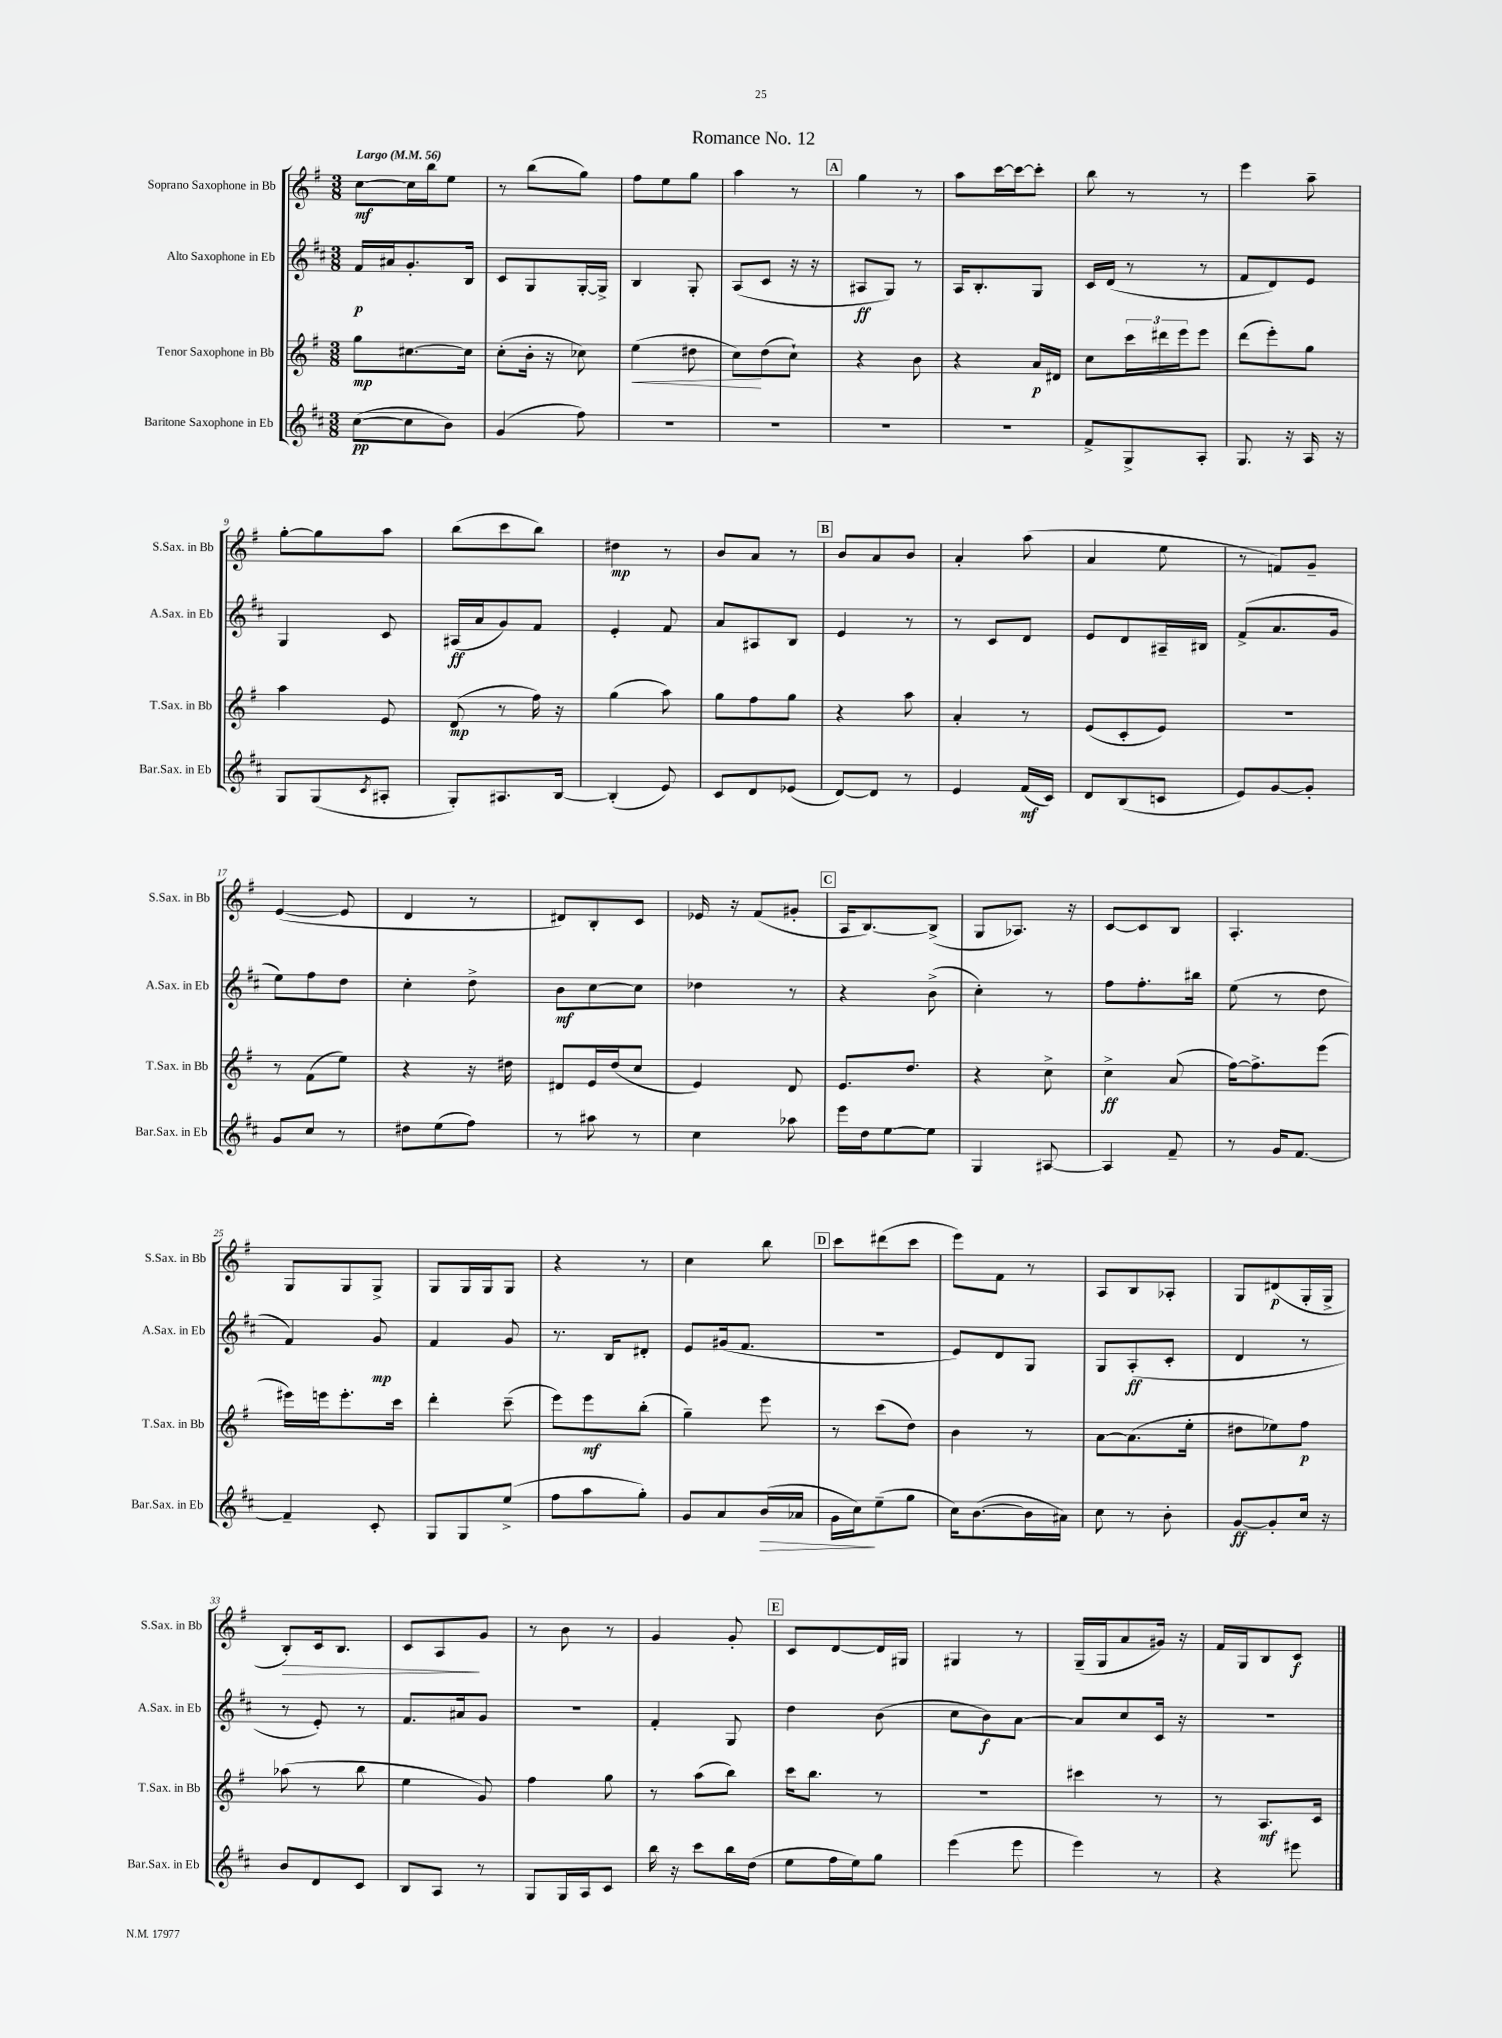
\header { title = "Romance No. 12" }
<<
\new StaffGroup <<
\new Staff = "s0" \with { instrumentName = "Soprano Saxophone in Bb" shortInstrumentName = "S.Sax. in Bb" } {
    \clef treble \key g \major \numericTimeSignature \time 3/8 \tempo "Largo" 4 = 56
    c''8~\mf c''16 b''16 e''8 |
    r8 b''8( g''8) |
    fis''8 e''8 g''8 |
    a''4 r8 |
    \mark \markup { \box "A" } g''4 r8 |
    a''8 c'''16~ c'''16~ c'''8-. |
    b''8 r8 r8 |
    e'''4 a''8-- |
    g''8~-. g''8 a''8 |
    b''8( c'''8 b''8) |
    dis''4\mp r8 |
    b'8 a'8 r8 |
    \mark \markup { \box "B" } b'8 a'8 b'8 |
    a'4-. a''8( |
    a'4 e''8 |
    r8 f'8) g'8-- |
    e'4~( e'8 |
    d'4 r8 |
    dis'8) b8-. c'8 |
    ees'16 r16 fis'8( gis'8-. |
    \mark \markup { \box "C" } a16 b8.~) b8->( |
    g8 aes8.) r16 |
    c'8~ c'8 b8 |
    a4.-. |
    g8 g8 g8-> |
    g8 g16 g16 g8 |
    r4 r8 |
    c''4 b''8 |
    \mark \markup { \box "D" } c'''8 dis'''8( c'''8 |
    e'''8) fis'8 r8 |
    a8 b8 aes8-. |
    g8 dis'8\p( g16-. g16-> |
    b8-.\>) c'16 b8. |
    c'8 a8\! g'8 |
    r8 b'8 r8 |
    g'4 g'8-. |
    \mark \markup { \box "E" } c'8 d'8~ d'16 gis16 |
    gis4 r8 |
    g16--( g16 a'8 gis'16) r16 |
    fis'16 g16 b8 c'8\f \bar "|." |
}
\new Staff = "s1" \with { instrumentName = "Alto Saxophone in Eb" shortInstrumentName = "A.Sax. in Eb" } {
    \clef treble \key d \major \numericTimeSignature \time 3/8
    fis'16\p ais'16 g'8.-. b16 |
    cis'8 g8 g16~-. g16-> |
    b4 g8-. |
    a8( cis'8 r16 r16 |
    \mark \markup { \box "A" } ais8\ff g8) r8 |
    a16 b8.-. g8 |
    cis'16 d'16( r8 r8 |
    fis'8 d'8) e'8 |
    g4 cis'8 |
    ais16\ff( a'16 g'8) fis'8 |
    e'4-. fis'8 |
    a'8 ais8 b8 |
    \mark \markup { \box "B" } e'4 r8 |
    r8 cis'8 d'8 |
    e'8 d'8 ais16-- bis16 |
    fis'8->( a'8. g'16 |
    e''8) fis''8 d''8 |
    cis''4-. d''8-> |
    b'8\mf cis''8~ cis''8 |
    des''4 r8 |
    \mark \markup { \box "C" } r4 b'8->( |
    cis''4-.) r8 |
    fis''8 fis''8.-. bis''16 |
    e''8( r8 d''8 |
    fis'4) g'8\mp |
    fis'4 g'8 |
    r8. b16 dis'8-. |
    e'8 gis'16( fis'8. |
    \mark \markup { \box "D" } R4. |
    e'8) d'8 g8 |
    g8 a8-.\ff( cis'8-. |
    d'4 r8 |
    r8 e'8-.) r8 |
    fis'8. ais'16 g'8 |
    R4. |
    fis'4-. g8 |
    \mark \markup { \box "E" } d''4 b'8( |
    cis''8 b'8\f) a'8~ |
    a'8 cis''8 cis'16 r16 |
    R4. \bar "|." |
}
\new Staff = "s2" \with { instrumentName = "Tenor Saxophone in Bb" shortInstrumentName = "T.Sax. in Bb" } {
    \clef treble \key g \major \numericTimeSignature \time 3/8
    g''8\mp cis''8.~ cis''16 |
    c''8-.( b'16-. r16 ces''8) |
    e''4\<( dis''8 |
    c''8\!) d''8( c''8-!) |
    \mark \markup { \box "A" } r4 b'8 |
    r4 a'16\p dis'16 |
    c''8 \tuplet 3/2 { c'''16 dis'''16 e'''16 } e'''8 |
    d'''8( e'''8-.) g''8 |
    a''4 e'8 |
    d'8\mp( r8 fis''16) r16 |
    g''4( a''8) |
    g''8 fis''8 g''8 |
    \mark \markup { \box "B" } r4 a''8 |
    a'4-. r8 |
    e'8( c'8-. e'8) |
    R4. |
    r8 fis'8( e''8) |
    r4 r16 dis''16 |
    dis'8 e'16 d''16( c''8 |
    e'4) d'8 |
    \mark \markup { \box "C" } e'8. d''8. |
    r4 c''8-> |
    c''4->\ff a'8( |
    fis''16~) fis''8.-> e'''8( |
    eis'''16) e'''16 e'''8.-. c'''16 |
    d'''4-. c'''8--( |
    e'''8) e'''8\mf b''8-.( |
    g''4--) e'''8 |
    \mark \markup { \box "D" } r8 c'''8( d''8) |
    b'4 r8 |
    a'8~ a'8.( e''16-. |
    dis''8 ees''8) fis''8\p |
    aes''8( r8 b''8 |
    e''4 g'8) |
    fis''4 g''8 |
    r8 a''8( b''8) |
    \mark \markup { \box "E" } c'''16 b''8. r8 |
    R4. |
    cis'''4 r8 |
    r8 a8.\mf c'16 \bar "|." |
}
\new Staff = "s3" \with { instrumentName = "Baritone Saxophone in Eb" shortInstrumentName = "Bar.Sax. in Eb" } {
    \clef treble \key d \major \numericTimeSignature \time 3/8
    cis''8~\pp( cis''8 b'8) |
    g'4( fis''8) |
    R4. |
    R4. |
    \mark \markup { \box "A" } R4. |
    R4. |
    fis'8-> g8-> a8-. |
    g8. r16 a16 r16 |
    g8 g8( \acciaccatura { cis'8 } ais8-. |
    g8-.) ais8. b16~ |
    b4-.( e'8) |
    cis'8 d'8 ees'8( |
    \mark \markup { \box "B" } d'8~) d'8 r8 |
    e'4 fis'16\mf( cis'16) |
    d'8 b8( c'8 |
    e'8) g'8~ g'8-. |
    g'8 cis''8 r8 |
    dis''8 e''8( fis''8) |
    r8 ais''8 r8 |
    cis''4 aes''8 |
    \mark \markup { \box "C" } e'''16 d''16 e''8~ e''8 |
    g4 ais8~ |
    ais4 fis'8-- |
    r8 g'16 fis'8.~ |
    fis'4-- cis'8-. |
    g8 g8 e''8->( |
    fis''8 a''8 g''8-.) |
    g'8 a'8 b'16\>( aes'16 |
    \mark \markup { \box "D" } g'16 cis''16\!) e''8--( g''8 |
    cis''16) b'8.~( b'16 ais'16) |
    cis''8 r8 b'8-. |
    g'8~\ff g'8-. cis''16 r16 |
    b'8 d'8 cis'8 |
    b8 a8 r8 |
    g8 g16 a16 cis'8 |
    b''16 r16 cis'''8 b''16 d''16( |
    \mark \markup { \box "E" } e''8 fis''16 e''16) g''8 |
    e'''4( e'''8 |
    e'''4) r8 |
    r4 eis'''8 \bar "|." |
}
>>
>>
